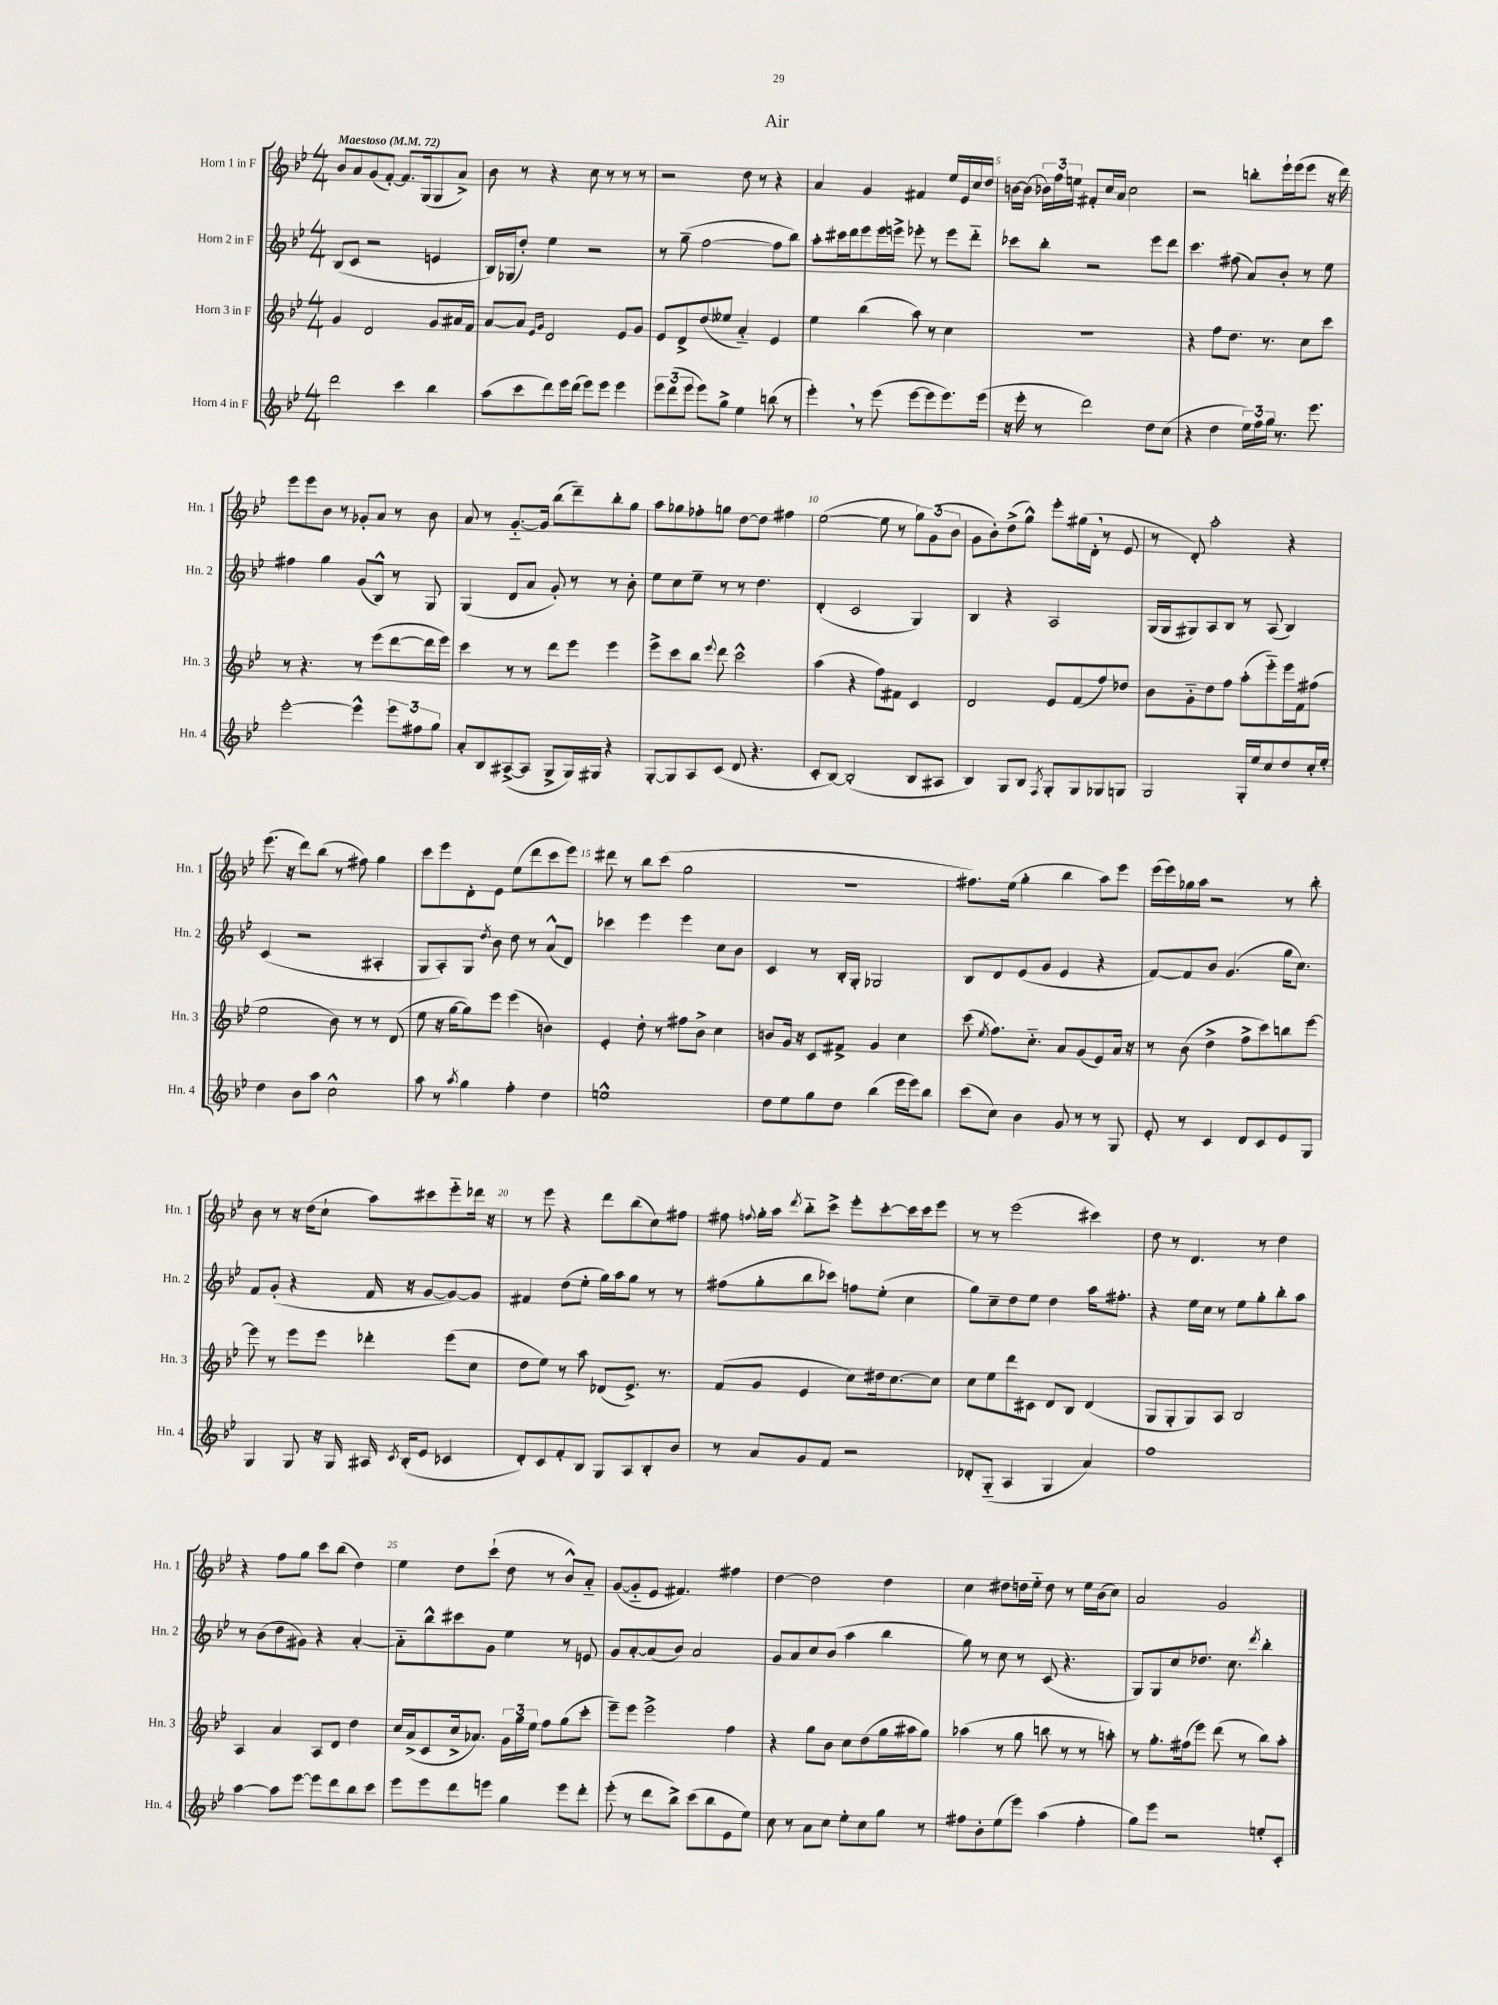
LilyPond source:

\header { title = "Air" }
<<
\new StaffGroup <<
\new Staff = "s0" \with { instrumentName = "Horn 1 in F" shortInstrumentName = "Hn. 1" } {
    \clef treble \key bes \major \numericTimeSignature \time 4/4 \tempo "Maestoso" 4 = 72
    \autoBeamOff bes'8[ a'8 g'8( f'8]~-.) f'8.[ g16( g8 a'8]->) |
    bes'8 r8 r4 c''8 r8 r8 r8 |
    r2 d''8 r8 r4 |
    a'4 g'4 fis'4 ees''16[ ees'16 c''16 d''16] |
    b'16[~ b'16]( \tuplet 3/2 { bes'16[) f''16 e''16] } fis'8[-. c''16 a'16] c''2 |
    r2 b''8[-. ees'''16-! ees'''16( ees'''8] r16 d'''16) |
    ees'''8[ ees'''8 bes'8] r8 ges'8[-. a'8] r8 bes'8 |
    a'8 r8 g'8.[~-_ g'16] bes''8[( d'''8--) bes''8-. g''8] |
    a''8[ ges''8 fes''8-. g''8] d''8[~ d''8] fis''4 |
    ees''2~( ees''8 r8 \tuplet 3/2 { g''8[) g'8( bes'8] } |
    g'8[ bes'8-.) d''8->( g''8]-^) ees'''8[-. gis''16( d'16]-. \breathe r8 ees'8 |
    r8 d'8-.) a''2-. r4 |
    ees'''8.( r16 d'''8[) bes''8]( r8 fis''8) g''4 |
    c'''8[ ees'''8 d'8-. ees'8] ees''8[( d'''8 c'''8 ees'''8]) |
    dis'''8 r8 bes''8[ c'''8]( g''2 |
    r1 |
    fis''8.[) ees''16]( g''4-. bes''4 a''8[) ees'''8] |
    ees'''16[( ees'''16) ges''16 a''16] r2 r8 bes''8-. |
    bes'8 r8 r16 d''16[( c''8]-! a''8[) cis'''8 ees'''8-_ des'''16] r16 |
    r8 ees'''8 r4 d'''8[ bes''8( c''8) fis''8] |
    fis''8 \appoggiatura { f''8 } g''16[-. a''16] \acciaccatura { d'''8 } bes''8[-_ c'''8]-> ees'''8[-. c'''8~-. c'''16 c'''16 ees'''8] |
    r8 r8 ees'''2( cis'''4) |
    d''8 r8 d'4. r8 d''4 |
    r4 f''8[ g''8] c'''8[ bes''8]( d''4) |
    ees''4 d''8[ c'''8]-!( d''8 r8 bes'8[-^) a'8]-_ |
    g'8[~( g'8-_ ees'8] fis'4.) fis''4 |
    d''4~ d''2 d''4 |
    c''4 dis''8[ d''16 ees''16]-_ d''8 r8 ees''16[ bes'16( c''8]) |
    a'2 g'2 \bar "|." |
}
\new Staff = "s1" \with { instrumentName = "Horn 2 in F" shortInstrumentName = "Hn. 2" } {
    \clef treble \key bes \major \numericTimeSignature \time 4/4
    \autoBeamOff bes8[( c'8] r2 e'4 |
    bes16[) ges16( d''8]-.) ees''4 r2 |
    r8 g''8--( f''2~ f''8[ bes''8]) |
    a''8[-. cis'''16 d'''16 ees'''8 ees'''16 e'''16]-> ees'''8-. r8 ees'''8[ d'''8]-_ |
    ces'''8[ bes''8]-. r2 ees'''8[ d'''8] |
    c'''4. fis''8( a'8[) bes'8]-. r8 ees''8 |
    fis''4 g''4 g'8[( bes8]-^) r8 g8 |
    g4( d'8[ a'8] g'8-.) r8 r8 bes'8-. |
    ees''8[ c''8 ees''8]-- r8 r8 d''4. |
    d'4-.( c'2 g4) |
    bes4 r4 a2 |
    g16[( g16 gis8) a8 bes8] r8 a8( bes4) |
    c'4( r2 ais4-. |
    g8[ a8-.) g8] \acciaccatura { d''8 } bes'8 d''8 r8 a'8[-^( d'8]) |
    ces'''4 ees'''4 ees'''4 c''8[ bes'8] |
    c'4 r8 bes16[-. g16]-. ges2 |
    bes8[ d'8 ees'8( g'8] ees'4 r4 |
    f'8[~) f'8 bes'8] g'4.( g''16[ c''8.]) |
    f'8[ g'8]-.( r4 f'16 r16 g'8[~ g'8~) g'8] |
    fis'4 d''8[( ees''8]-. g''16[) a''16 g''8] r8 r8 |
    fis''8[( g''8-. bes''8 ces'''8]) f''8[ ees''8]-.( c''4 |
    g''8[) c''8-- d''8 ees''8] d''4 a''16[ fis''8.]-. |
    r4 ees''16[ c''16] r8 ees''8[ g''8-. bes''8-. a''8] |
    r8 bes'8[( d''8 gis'8]) r4 a'4~-. |
    a'8[-_ bes''8-^ cis'''8 g'8] ees''4 r8 e'8 |
    g'8[ a'8~-. a'8( bes'8]) a'2 |
    g'8[ a'8 c''8 bes'8]( a''4 bes''4 |
    g''8) r8 c''8 r8 c'8( r4. |
    g8[) g8 c''8 des''8.] c''8. \acciaccatura { d'''8 } bes''4-. \bar "|." |
}
\new Staff = "s2" \with { instrumentName = "Horn 3 in F" shortInstrumentName = "Hn. 3" } {
    \clef treble \key bes \major \numericTimeSignature \time 4/4
    \autoBeamOff g'4 d'2 g'8[ ais'16 f'16] |
    a'8[~ a'8] \grace { ees'16[ g'16] } d'2 ees'8[ g'8] |
    ees'8[ d'8-> d''8( eeses''8] a'4-_) ees'4 |
    ees''4 bes''4( a''8) r8 c''4 |
    r1 |
    r4 f''8[ d''8.] r8. c''8[ c'''8] |
    r8 r4. r8 ees'''8[( d'''8~ d'''16 ees'''16]) |
    c'''4 r8 r8 d'''8[ ees'''8] ees'''4 |
    ees'''8[-> c'''8 bes''8] \appoggiatura { ees'''8 } d'''8 c'''2-^ |
    a''4( r4 f''8[) fis'8] c'4 |
    d'2 ees'8[ f'8( f''8) des''8] |
    bes'8[ g'8-_ d''8 f''8] a''8[-.( ees'''8-_) ees'''16 f'16 fis''8]( |
    ees''2 bes'8) r8 r8 d'8( |
    ees''8 r16 g''16[~ g''8) ees'''8] ees'''4( b'4) |
    ees'4-. d''8-. r8 fis''8[ bes'8]-> c''4 |
    b'8[ g'16] r16 c'8[ fis'8]-> g'4 c''4 |
    c'''8( \acciaccatura { ees''8 } f''8.[) c''8.]-_ a'8[ g'8( ees'8) a'16] r16 |
    r8 bes'8( d''4-> f''8[-> c'''8) b''8 ees'''8]~ |
    ees'''8 r8 ees'''8[ ees'''8] des'''4-. ees'''8[( c''8] |
    d''8[ ees''8]) r8 a''8 des'8[( ees'8.]->) r8. |
    f'8[( g'8] ees'4 c''8[) dis''16 c''8.~ c''8] |
    c''8[ ees''8 d'''8 cis'8] d'8[ bes8] d'4( |
    g8[ g8-. g8) a8] bes2 |
    a4 a'4 a8[ d'8] d''4 |
    c''16[ a'16->( c'8 c''16-> aes'8.]) \tuplet 3/2 { g'16[ g''16 ees''16] } f''8[ g''8( c'''8]-. |
    ees'''8[--) ees'''8] ees'''2-> f''4 |
    r4 g''8[ bes'8] c''8[ d''8( g''16 ais''16 g''8]) |
    aes''4( r8 g''8 b''8 r8 r8 a''8-.) |
    r8 g''8.[-. fis''16( ees'''8]) d'''8( r8 bes''8[) a''8]-. \bar "|." |
}
\new Staff = "s3" \with { instrumentName = "Horn 4 in F" shortInstrumentName = "Hn. 4" } {
    \clef treble \key bes \major \numericTimeSignature \time 4/4
    \autoBeamOff d'''2 c'''4 bes''4 |
    a''8[( c'''8 d'''8) ees'''16 d'''16]( ees'''8[) ees'''8] ees'''4 |
    \tuplet 3/2 { ees'''8[ d'''8( ees'''8] } ees'''8[) g''8]-> ees''4 b''8( r8 |
    ees'''4-.) \breathe r8 ees'''8( ees'''8[~ ees'''8 ees'''8.) ees'''16]( |
    r16 ees'''16-. r8 d'''2) d''8[ c''8]( |
    r4 d''4 \tuplet 3/2 { ees''16[) f''16 g''16] } r8. ees'''8. |
    ees'''2~-. ees'''4-^ \tuplet 3/2 { ees'''8[ fis''8 g''8] } |
    a'8[-. bes8 ais8~->( ais8] g8[-> g16) gis16] r4 |
    g8[~-. g8 a8 c'8]( d'8 r4. |
    c'8[-. bes8]~) bes2-.( bes8[ ais8] |
    bes4) g8[ bes8] \acciaccatura { f8 } g8[-. g8 ges8 g8] |
    g2 g16[-. ees''16 c''8 d''8 c''16-. ees''16]-. |
    d''4 bes'8[ a''8] c''2-^ |
    a''8 r8 \acciaccatura { a''8 } g''4 f''4-. d''4 |
    e''1-^ |
    d''8[ ees''8 g''8 d''8] bes''4( ees'''16[ ees'''16) bes''8] |
    c'''8[( c''8]) bes'4 g'8 r8 r8 g8 |
    ees'8-. r8 c'4 d'8[ c'8 ees'8 g8] |
    g4 g8 r16 g16 ais16 \acciaccatura { c'8 } bes16[-.( ees'8] ces'4 |
    d'8[-.) c'8 f'8-. bes8] g8[ a8 bes8-. bes'8] |
    r8 a'8[ g'8 f'8] r2 |
    des'8[-. g8]-_( a4 g4 a'4) |
    f''1 |
    a''4~ a''8[ ees'''8]~ ees'''8[ d'''8 bes''8 c'''8] |
    ees'''8[ ees'''8 d'''8 e'''8] g''4 e'''8[ d'''8]-. |
    ees'''8-.( r8 d'''8[ bes''8]->) c'''8[( bes''8 ees'8 ees''8]) |
    c''8 r8 a'8[ c''8] ees''8[-. c''8 g''8] r8 |
    fis''8[ bes'8-. ees''8( ees'''8]) a''4( fis''4-. |
    g''8[) ees'''8] r2 e''8[-. c'8]-. \bar "|." |
}
>>
>>
\layout { \context { \Score \override BarNumber.break-visibility = ##(#f #t #t) barNumberVisibility = #(every-nth-bar-number-visible 5) } }
